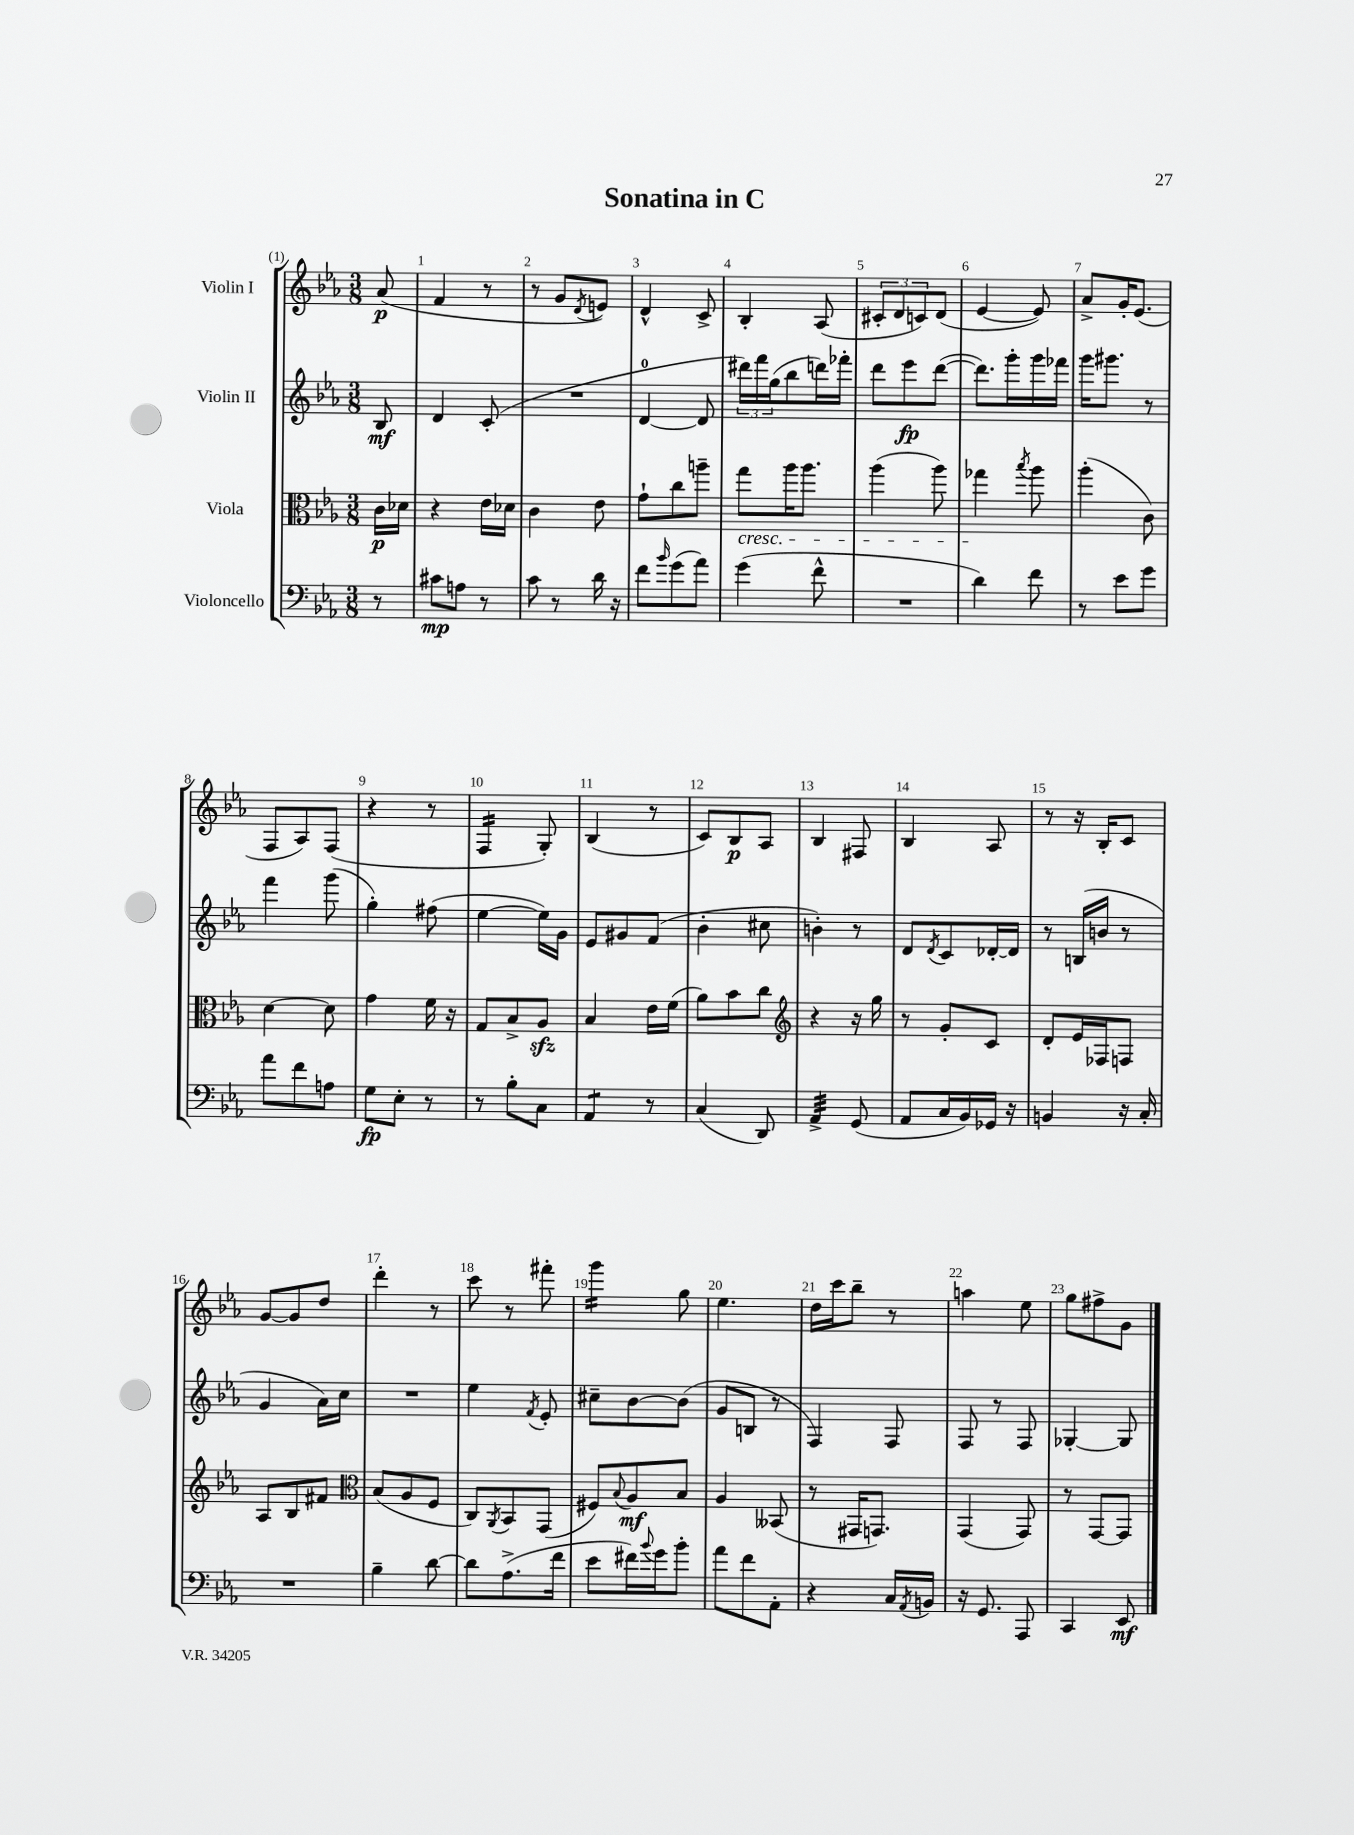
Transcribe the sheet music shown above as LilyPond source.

\header { title = "Sonatina in C" }
<<
\new StaffGroup <<
\new Staff = "s0" \with { instrumentName = "Violin I" } {
    \clef treble \key ees \major \numericTimeSignature \time 3/8 \partial 8
    aes'8\p( |
    f'4 r8 |
    r8 g'8 \acciaccatura { d'8 } e'8) |
    d'4-^ c'8-> |
    bes4-. aes8( |
    \tuplet 3/2 { cis'8-. d'8 c'8) } d'8( |
    ees'4~ ees'8) |
    aes'8-> g'16-. ees'8.( |
    f8 aes8) f8( |
    r4 r8 |
    f4:16 g8-.) |
    bes4( r8 |
    c'8) bes8\p aes8 |
    bes4 fis8 |
    bes4 aes8 |
    r8 r16 bes16-. c'8 |
    g'8~ g'8 d''8 |
    d'''4-. r8 |
    c'''8 r8 fis'''8-. |
    g'''4:16 g''8 |
    ees''4. |
    d''16 c'''16 bes''8-- r8 |
    a''4 ees''8 |
    g''8 fis''8-> g'8 \bar "|." |
}
\new Staff = "s1" \with { instrumentName = "Violin II" } {
    \clef treble \key ees \major \numericTimeSignature \time 3/8 \partial 8
    bes8\mf |
    d'4 c'8-.( |
    R4. |
    d'4-0~ d'8 |
    \tuplet 3/2 { dis'''16) f'''16 g''16( } bes''8 d'''16) fes'''16-. |
    d'''8 ees'''8\fp d'''8~( |
    d'''8.) g'''16-. g'''16 fes'''16 |
    g'''16 gis'''8. r8 |
    f'''4 g'''8( |
    g''4-.) fis''8( |
    ees''4~ ees''16) g'16 |
    ees'8 gis'8 f'8( |
    bes'4-. cis''8 |
    b'4-.) r8 |
    d'8 \acciaccatura { d'8 } c'8 des'16~-. des'16 |
    r8 b16( b'16 r8 |
    g'4 aes'16) c''16 |
    R4. |
    ees''4 \acciaccatura { f'8 } ees'8-. |
    cis''8-- bes'8~ bes'8( |
    g'8 b8 r8 |
    f4) f8 |
    f8 r8 f8 |
    ges4~-. ges8 \bar "|." |
}
\new Staff = "s2" \with { instrumentName = "Viola" } {
    \clef alto \key ees \major \numericTimeSignature \time 3/8 \partial 8
    c'16\p des'16 |
    r4 ees'16 des'16 |
    c'4 ees'8 |
    g'8-! c''8 a''8-- |
    g''8\cresc aes''16 aes''8. |
    aes''4( aes''8) |
    ges''4\! \acciaccatura { bes''8 } aes''8 |
    aes''4-.( c'8) |
    d'4~ d'8 |
    g'4 f'16 r16 |
    g8 bes8-> aes8\sfz |
    bes4 ees'16 f'16( |
    aes'8) bes'8 c''8 |
    \clef treble r4 r16 g''16 |
    r8 g'8-. c'8 |
    d'8-. ees'16 fes16 f8 |
    aes8 bes8 fis'8 |
    \clef alto bes8( aes8 f8 |
    c8) \acciaccatura { aes,8 } bes,8 g,8( |
    fis8) \appoggiatura { bes8 } aes8\mf bes8 |
    aes4 beses,8( |
    r8 gis,16 g,8.) |
    g,4( g,8) |
    r8 g,8~ g,8 \bar "|." |
}
\new Staff = "s3" \with { instrumentName = "Violoncello" } {
    \clef bass \key ees \major \numericTimeSignature \time 3/8 \partial 8
    r8 |
    cis'8\mp a8 r8 |
    c'8 r8 d'16 r16 |
    f'8 \grace { bes'16 } g'8( aes'8) |
    g'4( f'8-^ |
    R4. |
    d'4) f'8 |
    r8 ees'8 g'8 |
    aes'8 f'8 a8 |
    g8\fp ees8-. r8 |
    r8 bes8-. c8 |
    aes,4:8 r8 |
    c4( d,8) |
    aes,4:32-> g,8( |
    aes,8 c16 bes,16) ges,16 r16 |
    b,4 r16 c16-. |
    R4. |
    bes4-- d'8~ |
    d'8 aes8.->( f'16 |
    ees'8 fis'16) \appoggiatura { bes'8 } g'16 bes'8-. |
    aes'8 f'8 aes,8-. |
    r4 c16 \acciaccatura { aes,8 } b,16 |
    r16 g,8. aes,,8 |
    c,4 ees,8\mf \bar "|." |
}
>>
>>
\layout { \context { \Score \override BarNumber.break-visibility = ##(#f #t #t) barNumberVisibility = #all-bar-numbers-visible } }
